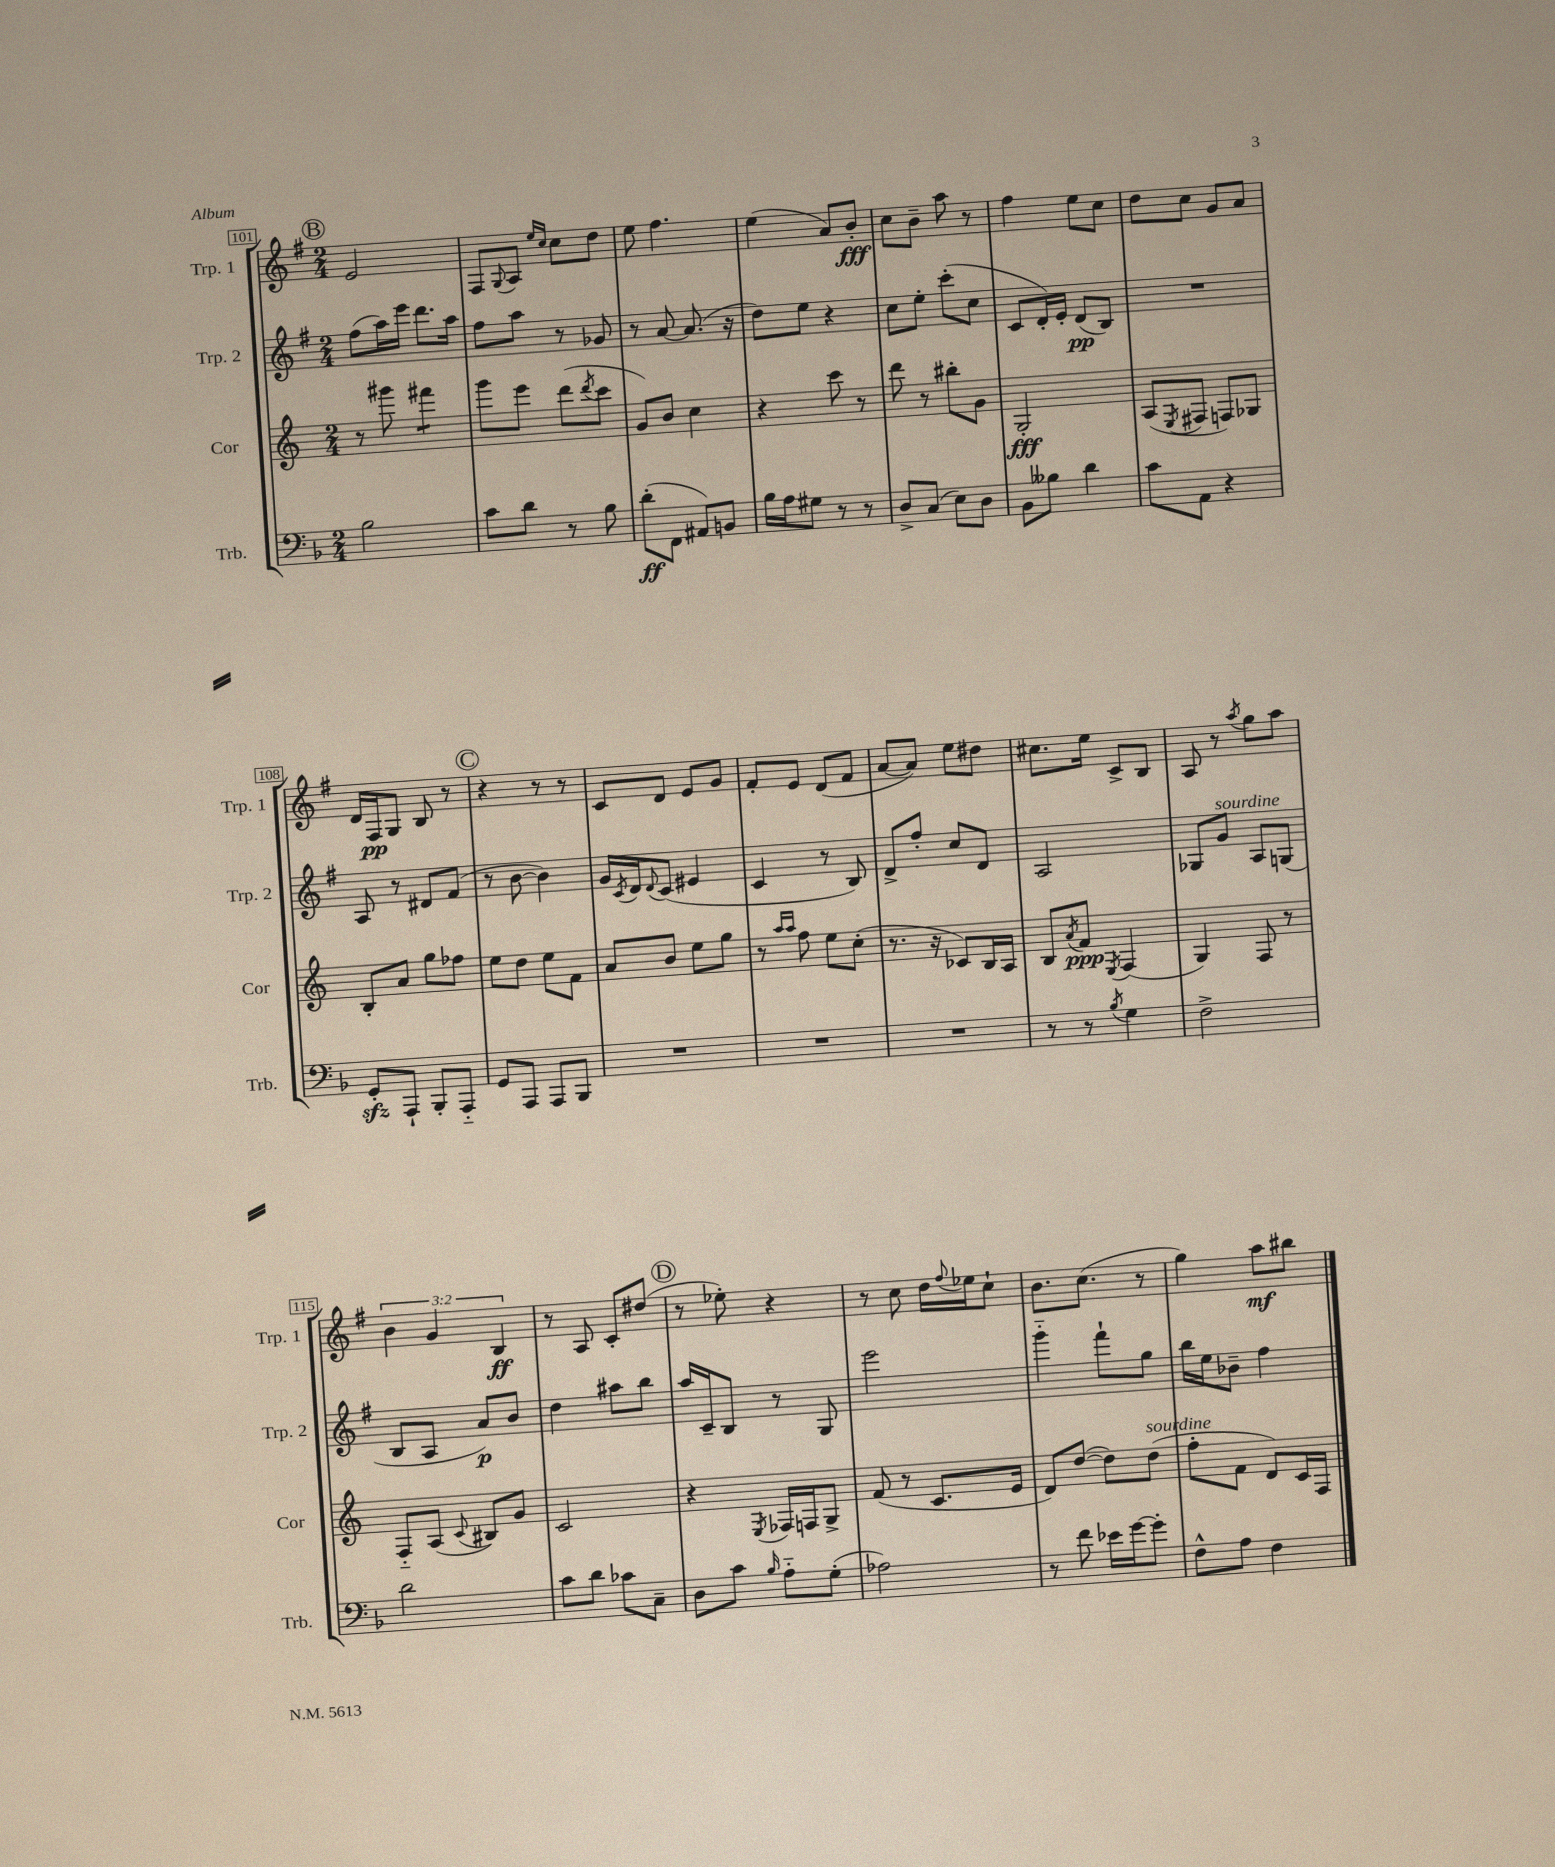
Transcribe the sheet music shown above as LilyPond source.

<<
\new StaffGroup <<
\new Staff = "s0" \with { instrumentName = "Trp. 1" shortInstrumentName = "Trp. 1" } {
    \clef treble \key g \major \numericTimeSignature \time 2/4 \override Staff.TupletNumber.text = #tuplet-number::calc-fraction-text
    \mark \markup { \circle "B" } e'2 |
    fis8 \appoggiatura { g8 } a8 \grace { e''16 c''16 } c''8 d''8 |
    e''8 fis''4. |
    e''4( a'8) b'8-.\fff |
    c''8 b'8-- a''8 r8 |
    fis''4 e''8 c''8 |
    d''8 c''8 g'8 a'8 |
    d'16 fis16\pp g8 b8 r8 |
    \mark \markup { \circle "C" } r4 r8 r8 |
    c'8 d'8 e'8 g'8 |
    fis'8-. e'8 d'8( fis'8 |
    a'8~ a'8) e''8 dis''8 |
    cis''8. e''16 c'8-> b8 |
    a8 r8 \acciaccatura { a''8 } g''8 a''8 |
    \tuplet 3/2 { b'4 g'4 b4\ff } |
    r8 a8 c'8-. dis''8( |
    \mark \markup { \circle "D" } r8 ees''8-.) r4 |
    r8 c''8 d''16 \appoggiatura { fis''8 } ees''16 c''8-! |
    b'8. c''8.( r8 |
    g''4) a''8\mf bis''8 \bar "|." |
}
\new Staff = "s1" \with { instrumentName = "Trp. 2" shortInstrumentName = "Trp. 2" } {
    \clef treble \key g \major \numericTimeSignature \time 2/4
    \mark \markup { \circle "B" } fis''8( a''16) e'''16 d'''8. a''16 |
    fis''8 a''8 r8 ges'8 |
    r8 a'8~ a'8.( r16 |
    d''8) e''8 r4 |
    c''8 e''8-. c'''8-.( c''8 |
    c'8 d'16-.) e'16-. d'8\pp( b8) |
    R2 |
    a8 r8 dis'8 fis'8( |
    \mark \markup { \circle "C" } r8 b'8~ b'4) |
    g'16 \acciaccatura { c'8 } d'16 \appoggiatura { d'8 } c'8( eis'4 |
    c'4 r8 b8) |
    d'8-> fis''8-. c''8 d'8 |
    a2 |
    ges8 g'8^\markup { \italic "sourdine" } a8 g8( |
    b8 a8 a'8\p) b'8 |
    d''4 ais''8 b''8 |
    \mark \markup { \circle "D" } a''16 c'16-- b8 r8 g8 |
    e'''2 |
    g'''4-_ fis'''8-! g''8 |
    b''16 e''16 bes'8-- fis''4 \bar "|." |
}
\new Staff = "s2" \with { instrumentName = "Cor" shortInstrumentName = "Cor" } {
    \clef treble \key c \major \numericTimeSignature \time 2/4
    \mark \markup { \circle "B" } r8 gis'''8 fis'''4:8 |
    g'''8 e'''8 d'''8( \acciaccatura { d'''8 } c'''8 |
    g'8) b'8 c''4 |
    r4 c'''8 r8 |
    d'''8 r8 bis''8-. g'8 |
    g2-.\fff |
    a8( \acciaccatura { e8 } fis8 f8) ges8 |
    b8-. a'8 g''8 fes''8 |
    \mark \markup { \circle "C" } e''8 d''8 e''8 f'8 |
    a'8 b'8 e''8 g''8 |
    r8 \grace { a''16 a''16 } f''8 e''8 c''8-.( |
    r8. r16 ces'8) b16 a16 |
    b8 \acciaccatura { a'8 } f'8\ppp \acciaccatura { e8 } f4( |
    g4) f8 r8 |
    f8-_ a8( \appoggiatura { c'8 } bis8) g'8 |
    c'2 |
    \mark \markup { \circle "D" } r4 \acciaccatura { e8 } fes16 f16 g8-> |
    f'8( r8 c'8. e'16 |
    d'8) d''8~( d''8) d''8^\markup { \italic "sourdine" }( |
    f''8-. f'8 d'8) c'16 f16 \bar "|." |
}
\new Staff = "s3" \with { instrumentName = "Trb." shortInstrumentName = "Trb." } {
    \clef bass \key f \major \numericTimeSignature \time 2/4
    \mark \markup { \circle "B" } bes2 |
    c'8 d'8 r8 bes8 |
    d'8-.\ff( f,8 ais,8) b,8 |
    bes16 a16 gis8 r8 r8 |
    d8-> c8( e8) d8 |
    bes,8 beses8 d'4 |
    c'8 a,8 r4 |
    g,8-.\sfz a,,8-! bes,,8-. a,,8-_ |
    \mark \markup { \circle "C" } g,8 a,,8 a,,8 bes,,8 |
    R2 |
    R2 |
    R2 |
    r8 r8 \acciaccatura { bes8 } g4 |
    f2-> |
    d'2 |
    c'8 d'8 ces'8 c8-- |
    \mark \markup { \circle "D" } d8 c'8 \grace { bes16 } a8-_ g8-.( |
    aes2) |
    r8 f'8 ees'16 g'16~ g'8-. |
    f8-^ a8 f4 \bar "|." |
}
>>
>>
\layout { \context { \Score currentBarNumber = #101 \override BarNumber.stencil = #(make-stencil-boxer 0.1 0.3 ly:text-interface::print) } }
